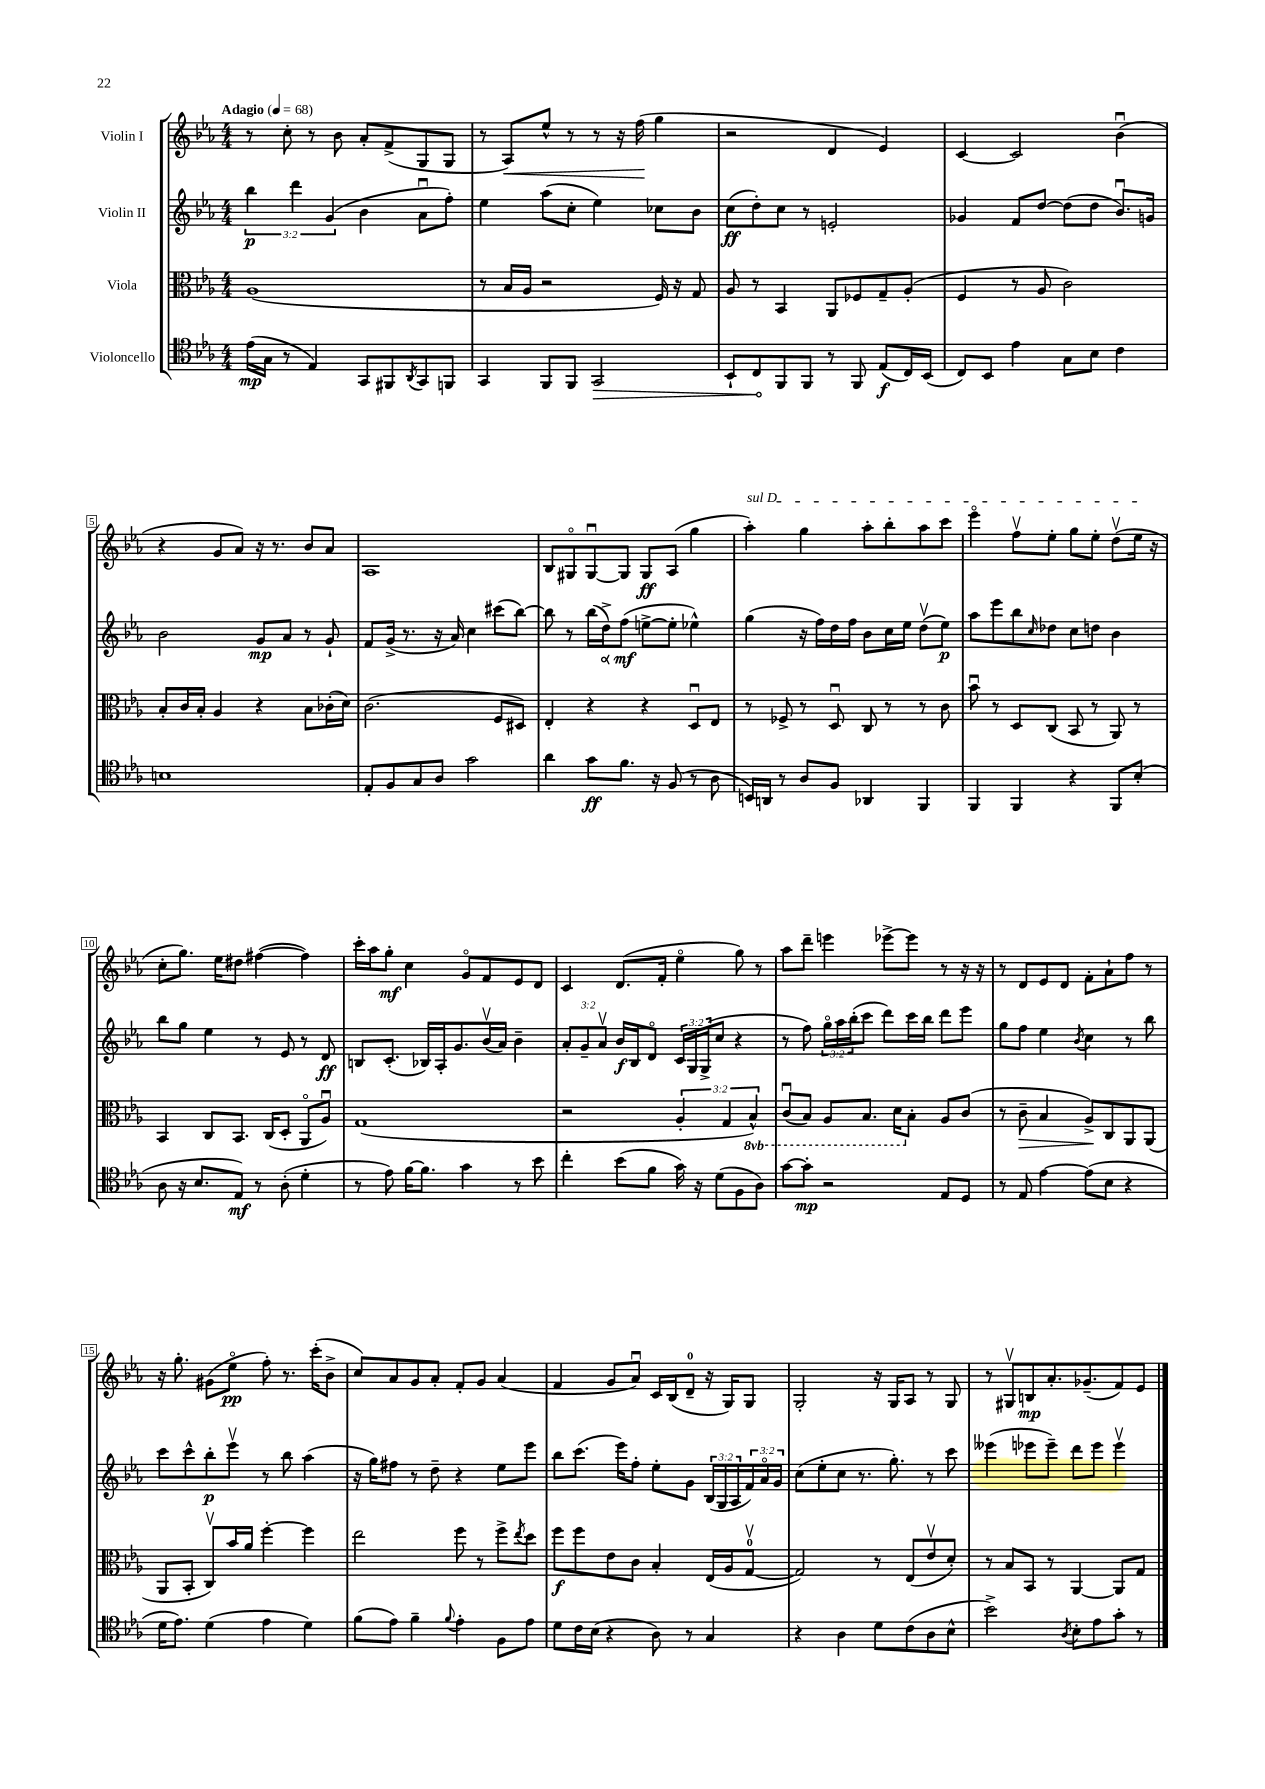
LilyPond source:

<<
\new StaffGroup <<
\new Staff = "s0" \with { instrumentName = "Violin I" } {
    \clef treble \key ees \major \numericTimeSignature \time 4/4 \tempo "Adagio" 4 = 68
    r8 c''8-. r8 bes'8 aes'8-. f'8->( g8 g8 |
    r8 aes8\<) ees''8-^ r8 r8 r16 f''16\!( g''4 |
    r2 d'4 ees'4) |
    c'4~ c'2 bes'4\downbow( |
    r4 g'8 aes'8) r16 r8. bes'8 aes'8 |
    aes1 |
    bes8 gis8\flageolet gis8~\downbow gis8 gis8\ff aes8( g''4 |
    \once \override TextSpanner.bound-details.left.text = \markup { \italic "sul D" } aes''4-.\startTextSpan) g''4 aes''8-. bes''8-. aes''8 c'''8 |
    ees'''4\flageolet f''8\upbow ees''8-. g''8 ees''8-. d''8\upbow( ees''16\stopTextSpan r16 |
    c''8-. g''8.) ees''16 dis''8 fis''4~( fis''4) |
    c'''16-. aes''16 g''8-.\mf c''4 g'8\flageolet f'8 ees'8 d'8 |
    c'4 d'8.( f'16-. ees''4\flageolet g''8) r8 |
    aes''8 d'''8-- e'''4 ees'''8~-> ees'''8 r8 r16 r16 |
    r8 d'8 ees'8 d'8 f'8-. aes'8-! f''8 r8 |
    r16 g''8.-. gis'8( ees''8\flageolet\pp f''8-.) r8. c'''16-.( bes'8-> |
    c''8) aes'8 g'8 aes'8-. f'8-. g'8 aes'4( |
    f'4 g'8 aes'8\downbow) c'16 bes16( d'8-0-- r16 g16) g8 |
    g2-. r16 g16 aes8 r8 g8 |
    r8 gis8\upbow b8\mp aes'8.-. ges'8.--( f'8) ees'8 \bar "|." |
}
\new Staff = "s1" \with { instrumentName = "Violin II" } {
    \clef treble \key ees \major \numericTimeSignature \time 4/4 \override Staff.TupletNumber.text = #tuplet-number::calc-fraction-text
    \tuplet 3/2 { bes''4\p d'''4 g'4( } bes'4 aes'8\downbow f''8-.) |
    ees''4 aes''8( c''8-. ees''4) ces''8 bes'8 |
    c''8\ff( d''8-.) c''8 r8 e'2-. |
    ges'4 f'8 d''8~ d''8( d''8 bes'8.\downbow) g'16 |
    bes'2 g'8\mp aes'8 r8 g'8-! |
    f'8 g'16->( r8. r16 aes'16) c''4 cis'''8( bes''8~) |
    bes''8 r8 bes''16( \once \override Hairpin.circled-tip = ##t d''16->\<) f''8\mf\!( e''8~-> e''8-. ees''4-^) |
    g''4( r16 f''16) d''16 f''16 bes'8 c''16 ees''16 d''8\upbow( ees''8\p) |
    aes''8 ees'''8 bes''8 \grace { c''16 } des''8 c''8 d''8 bes'4 |
    bes''8 g''8 ees''4 r8 ees'8 r8 d'8\ff |
    b8 c'8.-.( bes16) aes16-. g'8. bes'16\upbow( aes'16) bes'4-- |
    \tuplet 3/2 { aes'8-. g'8-- aes'8\upbow } bes'16\f bes16 d'8\flageolet \tuplet 3/2 { c'16 g16 g16->( } c''8 r4 |
    r8 f''8) \tuplet 3/2 { g''16\flageolet aes''16 bes''16-.( } c'''8 d'''8) c'''16 bes''16 d'''8 ees'''8 |
    g''8 f''8 ees''4 \acciaccatura { bes'8 } c''4 r8 bes''8 |
    c'''8 c'''8-^ bes''8-.\p ees'''8\upbow r8 bes''8 aes''4( |
    r16 g''16) fis''8 r8 d''8-- r4 ees''8 ees'''8 |
    bes''8 c'''8.( ees'''16) f''8-. ees''8-. g'8 \tuplet 3/2 { bes16( g16 aes16 } \tuplet 3/2 { f'16) aes'16\flageolet g'16 } |
    c''8( ees''8-. c''8 r8. g''8.-.) r8 c'''8 |
    eeses'''4( ees'''8 ees'''8--) d'''8 ees'''8 ees'''4\upbow \bar "|." |
}
\new Staff = "s2" \with { instrumentName = "Viola" } {
    \clef alto \key ees \major \numericTimeSignature \time 4/4 \override Staff.TupletNumber.text = #tuplet-number::calc-fraction-text \set Staff.ottavationMarkups = #ottavation-simple-ordinals
    aes1( |
    r8 bes16 aes16 r2 f16) r16 g8 |
    aes8 r8 bes,4 aes,8 fes8 g8-- aes8-.( |
    f4 r8 aes8 c'2) |
    bes8-. c'16 bes16-. aes4 r4 bes8 ces'16-.( d'16) |
    c'2.( f8 dis8) |
    ees4-. r4 r4 d8\downbow ees8 |
    r8 fes8-> r8 d8\downbow c8 r8 r8 c'8 |
    bes'8\downbow r8 d8 c8( bes,8 r8 aes,8) r8 |
    bes,4 c8 bes,8. c16( d8-. aes,8\flageolet aes8\downbow) |
    g1( |
    r2 \tuplet 3/2 { aes4-. g4 \ottava #-1 bes,4-^) } |
    c8\downbow( bes,8) aes,8 bes,8. d16 \ottava #0 bes8-. aes8 c'8( |
    r8 c'8--\> bes4 aes8->\!) c8 aes,8 aes,8( |
    aes,8 bes,8-. c8\upbow) bes'16 aes'16 f''4~-. f''4 |
    ees''2 f''8 r8 f''8-> \acciaccatura { ees''8 } d''8 |
    f''8\f f''8 ees'8 c'8 bes4-. ees16( aes16 g8-0~\upbow |
    g2) r8 ees8( ees'8\upbow d'8-.) |
    r8 bes8 bes,8 r8 aes,4~ aes,8 g8 \bar "|." |
}
\new Staff = "s3" \with { instrumentName = "Violoncello" } {
    \clef tenor \key ees \major \numericTimeSignature \time 4/4
    ees'16\mp( g16 r8 ees4) g,8 fis,8 \acciaccatura { aes,8 } g,8 f,8 |
    g,4 f,8 f,8 \once \override Hairpin.circled-tip = ##t g,2\> |
    bes,8-! c8\! f,8 f,8 r8 f,8 ees8\f( c16) bes,16( |
    c8) bes,8 ees'4 g8 bes8 c'4 |
    b1 |
    ees8-. f8 g8 aes8 g'2 |
    aes'4 g'8\ff f'8. r16 f8( r8 aes8 |
    b,16) a,16 r8 aes8 f8 aes,4 f,4 |
    f,4 f,4 r4 f,8 bes8-.( |
    aes8 r16 bes8. ees8\mf) r8 aes8-.( d'4-. |
    r8 ees'8) f'16~ f'8. g'4 r8 bes'8 |
    c''4-. bes'8( f'8 g'16) r16 d'8( f8 aes8) |
    g'8~ g'8-.\mp r2 ees8 d8 |
    r8 ees8 ees'4~ ees'8( bes8 r4 |
    d'16 ees'8.) d'4( ees'4 d'4) |
    f'8( ees'8) f'4-- \appoggiatura { f'8 } ees'4-. f8 ees'8 |
    d'8 c'16 bes16( r4 aes8) r8 g4 |
    r4 aes4 d'8 c'8( aes8 bes8-^ |
    bes'2->) \acciaccatura { aes8 } bes8-. ees'8 g'8-. r8 \bar "|." |
}
>>
>>
\layout { \context { \Score \override BarNumber.stencil = #(make-stencil-boxer 0.1 0.3 ly:text-interface::print) } }
